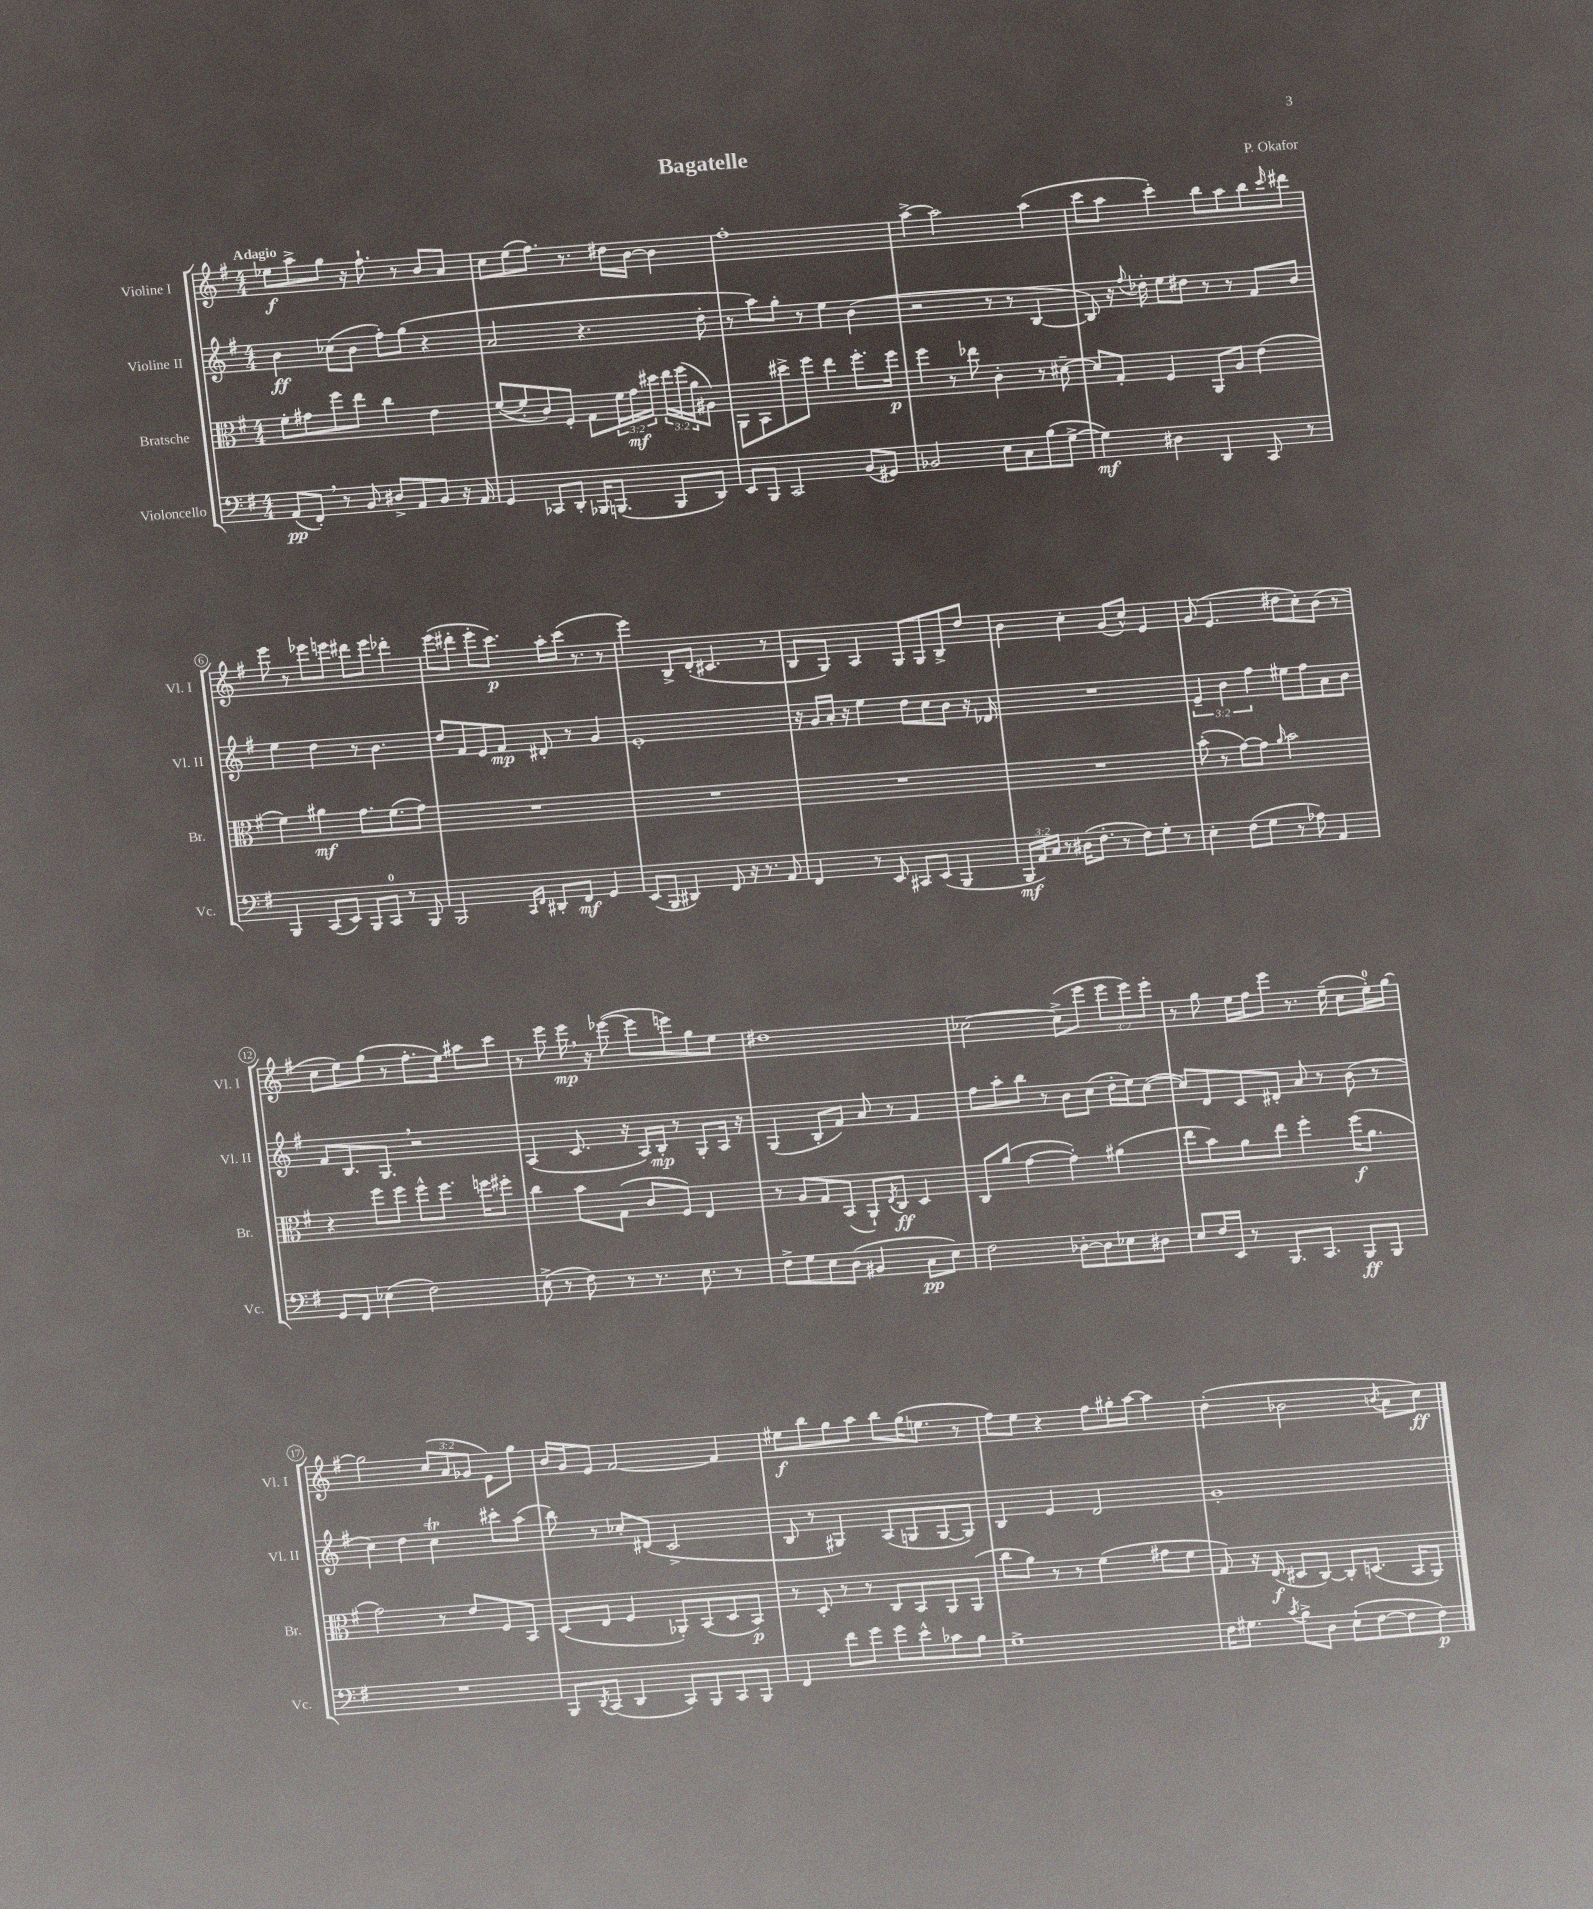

**kern	**kern	**kern	**kern
*staff4	*staff3	*staff2	*staff1
*clefF4	*clefC3	*clefG2	*clefG2
*k[f#]	*k[f#]	*k[f#]	*k[f#]
*M4/4	*M4/4	*M4/4	*M4/4
(8AA	8f#'	4b	8ee-
8FF#')	8g#	.	8aa^
8r	8ff#	(8cc-	8gg
8BB	8ee	8b	16r
.	.	.	8.ff#`
8D#^	4cc	8ff#')	.
8AA	.	(8gg	8r
8BB	4e	4r	8b
16r	.	.	8a
16AA	.	.	.
=	=	=	=
4GG	([8f#	2a	8cc
.	8f#']	.	(8ee
8CC-	8c)	.	8.ff#)
8DD'	8F#'	.	.
.	.	.	8.r
16BBB-	8G	4.r	.
(8.BBB	.	.	.
.	24f#	.	16dd#
.	24g	.	.
.	.	.	[16b
.	24dd#	.	.
8BBB	24ee	.	4b]
.	(24ff#	.	.
.	24a	.	.
8DD)	8A#)	8dd'	.
=	=	=	=
8EE	8AA	8r	1ff#'
8BBB	8BB	8aa)	.
2CC	8dd#^	8gg'	.
.	8ff#	8r	.
.	4ee	4ee	.
(8BB	8.ff#'	(4b	.
8GG#)	.	.	.
.	16ff#	.	.
=	=	=	=
2BB-	4ff#	2r	[4aa^
.	8r	.	2aa]
.	8ee-	.	.
8E	4c'	8r	.
8C	.	8r	.
(8B	8r	[4B	(4aa
[8G^	[8d#~	.	.
=	=	=	=
4G])	8d#]	8B])	8ccc
.	8G'	16r	8aa
.	.	8qqff#	.
.	.	16dd-'	.
4D#	4F#	8ee	4ccc')
.	.	8dd#	.
4DD	8AA	8r	8bb
.	8A	8r	8aa
8CC	(4e	8f#	8bb
.	.	.	16qqccc
8r	.	8b	8ddd#
=	=	=	=
4BBB	4f#)	4ee	8eee
.	.	.	8r
(8CC	4a#	4dd	8eee-
8EE)	.	.	8eee
8BBB	8.g	8r	8ddd#
8CC	.	4.b	8eee
.	(8.f#	.	.
8r	.	.	4ddd-'
8BBB	8g)	.	.
=	=	=	=
2BBB	1r	8dd	(8eee
.	.	8f#	8ddd#'
.	.	8e	8eee'
.	.	8f#	8.ccc)
16qqCC	.	.	.
16qqFF#	.	.	.
8DD#'	.	8d#'	.
.	.	.	16aa'
8FF#	.	8r	(16ccc
.	.	.	8.r
4GG	.	4g	.
.	.	.	8r
=	=	=	=
(8EE	1r	1e'	4eee)
8BBB	.	.	.
4DD#)	.	.	8B^
.	.	.	(8d'
8FF#	.	.	4.c#
16r	.	.	.
8.r	.	.	.
8AA	.	.	8r
=	=	=	=
4FF#	1r	16r	8B
.	.	16g	.
.	.	16a'	8G)
.	.	16r	.
8r	.	4ee	4A
8EE	.	.	.
8CC#	.	8dd	8G
(8EE	.	8cc	8G
4BBB	.	8b	8B^
.	.	16r	8dd
.	.	16d-	.
=	=	=	=
24BBB	1r	1r	4b
24AA)	.	.	.
24C	.	.	.
8r	.	.	.
(16D#	.	.	4cc'
8.F#'	.	.	.
8r	.	.	(8g
8F#)	.	.	8cc^^)
8G'	.	.	4e
8r	.	.	.
=	=	=	=
4E'	(8b'	6e~	(8g
.	8r	.	4.e
.	.	6b	.
(8F#	[8g)	.	.
.	.	6ff#	.
8G	8g]	.	.
.	16qqa	.	.
8r	2b	8ee#	8dd#
8A-)	.	8ff#	8cc')
4AA	.	8a	(8b
.	.	8b	8r
=	=	=	=
8GG	4r	8f#	8cc
8FF#	.	8.B	8ee)
(4E-	8ff#	.	(8gg
.	.	8.G	.
.	8ff#	.	8r
2F#)	8ff#^^	2r	8.ff#'
.	8.ff#	.	.
.	.	.	16ee)
.	.	.	8aa#
.	16ff	.	.
.	8ff#'	.	8ccc
=	=	=	=
(8E^	4cc	(4A	8r
8r	.	.	8eee
8F#)	8b	8.c	16eee
.	.	.	16r
8r	(8G	.	([8eee-
.	.	16r	.
8.r	8c	16A)	8eee-]
.	.	16B'	.
.	8F#)	8r	8eee)
8.E	.	.	.
.	4E	8G'	8gg
8r	.	16A	8ee
.	.	16r	.
=	=	=	=
8F#^	8r	(4G	1dd#
8G	8A	.	.
8E	8G	8B'	.
(8D	(8BB	8f#)	.
4BB#	8AA`)	8a	.
.	8qE	.	.
.	8C	8r	.
8C	4D	4f#	.
8E)	.	.	.
=	=	=	=
2F#	8C	8ff#	[2cc-
.	(8a	8aa'	.
.	[4g	8bb	.
.	.	8r	.
[8D-'	4g'])	8b	(8cc-^]
8D-]	.	(8cc	8eee
8E-	(4a#	16dd'	12eee
.	.	16ee)	.
.	.	.	12eee)
8D#	.	([8cc	.
.	.	.	12eee'
=	=	=	=
8E	8ee	8cc])	8r
16F#	8b)	8d	8gg
16EE	.	.	.
8r	8a	8c	16ee
.	.	.	16ff#
8.BBB	8ee	8d#'	8eee
.	4ff#'	8a	8.r
8.CC	.	.	.
.	.	8r	.
.	.	.	(16ee~
8BBB	(16ff#	(8b	8cc
.	8.a	.	.
8BBB	.	8r	16ee')
.	.	.	[16gg
=	=	=	=
1r	2g)	4cc)	2gg]
.	.	4dd	.
.	8r	4cc	(12cc
.	.	.	12a
.	8e	.	.
.	.	.	12g-
.	8F#	8ccc#'	8e)
.	8BB	(8aa	8gg
=	=	=	=
8BBB	(8D	8bb)	16b
.	.	.	16g
8qDD	.	.	.
(8CC	8E	8r	8e
4DD	4F#	8cc-'	[2f#
.	.	(8d#	.
8CC)	8AA-')	2c^	.
8BBB	(8BB	.	.
8CC	8D	.	4f#]
8BBB	8BB)	.	.
=	=	=	=
4FF#	8r	8B	8ee#
.	8D'	8r	8bb
8f#	8r	4G#)	8gg
8g	8r	.	8aa
8g	8C	(8A	8bb
8e^^	8BB	8G	(16gg
.	.	.	8.ee
8c-	8AA	[8G	.
8B	(8AA	8G])	8r
=	=	=	=
1G^	8cc	4B	8ff#)
.	8a)	.	8ee
.	8r	4e	4r
.	8r	.	.
.	(4f#	2d	8ff#
.	.	.	16gg#'
.	.	.	[16aa
.	8g#	.	4aa]
.	8f#	.	.
=	=	=	=
16F#	8G)	1g'	(4dd'
8.G#	.	.	.
.	16r	.	.
.	(16E	.	.
8qc	.	.	.
8B^	8D#	.	2b-
8D	[8C)	.	.
(8E`	8C']	.	.
[8F#	(8.D	.	.
.	.	.	8qb
8F#]	.	.	8a
.	16BB	.	.
8F#)	8AA)	.	8cc)
==	==	==	==
*-	*-	*-	*-
